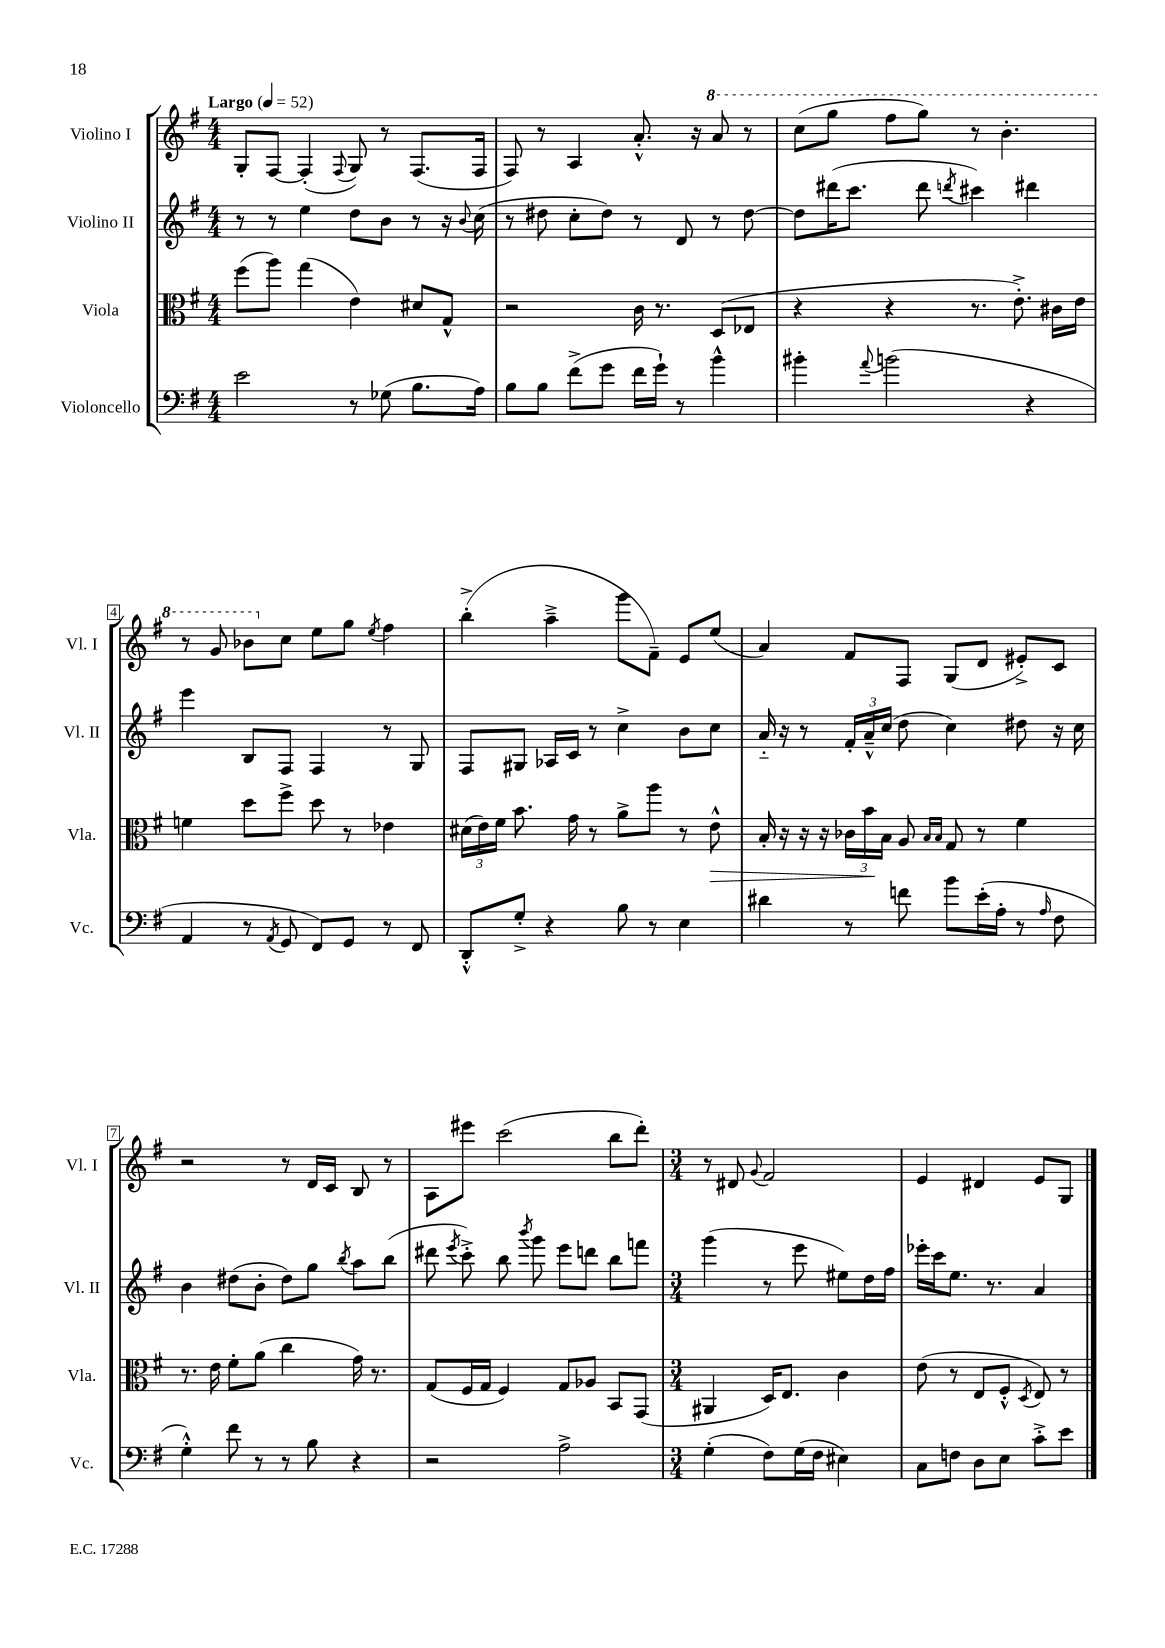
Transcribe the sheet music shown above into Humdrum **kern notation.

**kern	**kern	**kern	**kern
*staff4	*staff3	*staff2	*staff1
*clefF4	*clefC3	*clefG2	*clefG2
*k[f#]	*k[f#]	*k[f#]	*k[f#]
*M4/4	*M4/4	*M4/4	*M4/4
*MM52	*MM52	*MM52	*MM52
2e	(8ff#	8r	8G'
.	8aa)	8r	[8F#
.	(4gg	4ee	(4F#']
.	.	.	8qqF#
8r	4e)	8dd	8G)
(8G-	.	8b	8r
8.B	8d#	8r	(8.F#
.	8G^^	16r	.
.	.	8qqb	.
16A)	.	(16cc	16F#
=	=	=	=
8B	2r	8r	8F#)
8B	.	8dd#	8r
(8f#^	.	8cc'	4A
8g	.	8dd#)	.
16f#	16c	8r	8.a'^^
16g`)	8.r	.	.
8r	.	8d	.
.	.	.	16r
4b^^	(8D	8r	8aa
.	8E-	[8dd#	8r
=	=	=	=
4b#'	4r	8dd#]	(8ccc
.	.	(16ddd#	8ggg
.	.	8.ccc	.
8qqa	.	.	.
(2b	4r	.	8fff#
.	.	8ddd#	8ggg)
.	.	8qddd	.
.	8.r	4ccc#)	8r
.	.	.	4.bb'
.	8.e'^)	.	.
4r	.	4ddd#	.
.	16c#	.	.
.	16e	.	.
=	=	=	=
4AA	4f	4eee	8r
.	.	.	8gg
8r	8dd	8B	8bb-
8qAA	.	.	.
8GG	8ff#^	8F#	8cc
8FF#)	8dd	4F#	8ee
8GG	8r	.	8gg
.	.	.	8qee
8r	4e-	8r	4ff#
8FF#	.	8G	.
=	=	=	=
8DD'^^	(24d#	8F#	(4bb'^
.	24e)	.	.
.	24f#	.	.
8G'^	8.b	8G#	.
4r	.	16A-	4aa~^
.	16g	16c	.
.	8r	8r	.
8B	8a^	4cc^	8ggg
8r	8aa	.	8f#~)
4E	8r	8b	8e
.	8e^^	8cc	(8ee
=	=	=	=
4d#	16B'	16a'~	4a)
.	16r	16r	.
.	16r	8r	.
.	16r	.	.
8r	24c-	24f#'	8f#
.	24b	24a~^^	.
.	24B	(24cc	.
8f	8A	8dd	8F#
.	16qqB	.	.
.	16qqB	.	.
8b	8G	4cc)	(8G
(16e'	8r	.	8d
16A'	.	.	.
8r	4f#	8dd#	8e#'^)
16qqA	.	.	.
8F#	.	16r	8c
.	.	16cc	.
=	=	=	=
4G'^^)	8.r	4b	2r
.	16e	.	.
8f#	8f#'	(8dd#	.
8r	(8a	8b'	.
8r	4cc	8dd#)	8r
8B	.	8gg	16d
.	.	.	16c
.	.	8qbb	.
4r	16g)	8aa	8B
.	8.r	.	.
.	.	(8bb	8r
=	=	=	=
2r	(8G	8ddd#	8A
.	.	8qeee	.
.	16F#	8ccc'^)	8eee#
.	16G	.	.
.	4F#)	8bb	(2ccc
.	.	8qbbb	.
.	.	8ggg	.
2A^	8G	8eee	.
.	8A-	8ddd	.
.	8BB	8bb	8bb
.	(8GG	8fff	8ddd')
=	=	=	=
*M3/4	*M3/4	*M3/4	*M3/4
(4G'	4AA#	(4ggg	8r
.	.	.	8d#
.	.	.	8qqg
8F#)	16D)	8r	2f#
.	8.E	.	.
(16G	.	8eee	.
16F#	.	.	.
4E#)	4c	8ee#)	.
.	.	16dd	.
.	.	16ff#	.
=	=	=	=
8C	(8e	16eee-'	4e
.	.	16ccc	.
8F	8r	8.ee	.
8D	8E	.	4d#
.	.	8.r	.
8E	8F#'^^	.	.
.	8qD	.	.
8c'^	8E)	4a	8e
8e	8r	.	8G
==	==	==	==
*-	*-	*-	*-
